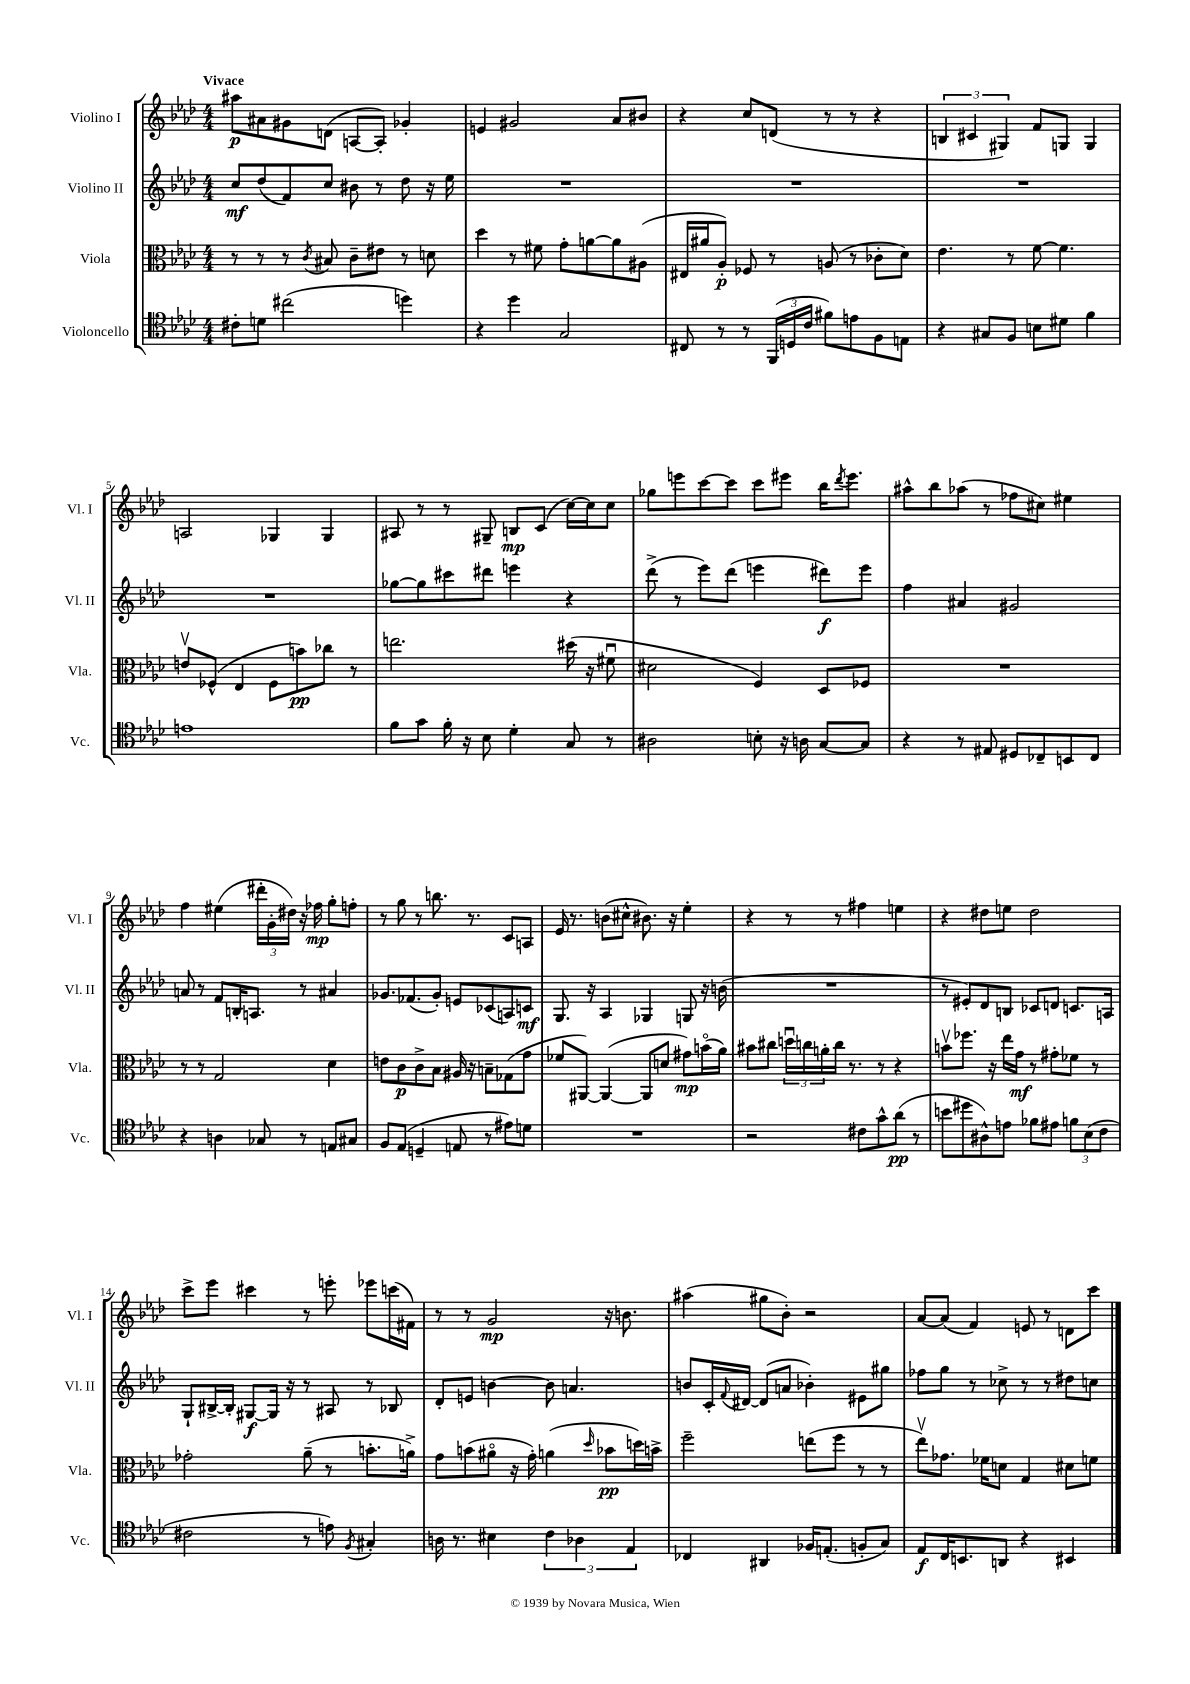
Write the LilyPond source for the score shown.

<<
\new StaffGroup <<
\new Staff = "s0" \with { instrumentName = "Violino I" shortInstrumentName = "Vl. I" } {
    \clef treble \key aes \major \numericTimeSignature \time 4/4 \tempo "Vivace"
    ais''8\p ais'8 gis'8 d'8( a8~ a8-.) ges'4-. |
    e'4 gis'2 aes'8 bis'8 |
    r4 c''8 d'8( r8 r8 r4 |
    \tuplet 3/2 { b4 cis'4 gis4) } f'8 g8 g4 |
    a2 ges4 ges4 |
    ais8 r8 r8 gis8-- b8\mp c'8( c''16~) c''16 c''8 |
    ges''8 e'''8 c'''8~ c'''8 c'''8 eis'''8 bes''16 \acciaccatura { des'''8 } eis'''8. |
    ais''8-^ bes''8 aes''8( r8 fes''8 cis''8) eis''4 |
    f''4 eis''4( \tuplet 3/2 { dis'''16-. g'16-. dis''16) } r16 fes''16\mp g''8-. f''8-. |
    r8 g''8 r8 b''8. r8. c'8 a8 |
    ees'16 r8. b'8( cis''8-^ bis'8.) r16 ees''4-. |
    r4 r8 r8 fis''4 e''4 |
    r4 dis''8 e''8 dis''2 |
    c'''8-> ees'''8 cis'''4 r8 e'''8-. ees'''8 c'''16( fis'16) |
    r8 r8 g'2\mp r16 b'8. |
    ais''4( gis''8 bes'8-.) r2 |
    aes'8~ aes'8( f'4) e'8 r8 d'8 c'''8 \bar "|." |
}
\new Staff = "s1" \with { instrumentName = "Violino II" shortInstrumentName = "Vl. II" } {
    \clef treble \key aes \major \numericTimeSignature \time 4/4
    c''8\mf des''8( f'8) c''8 bis'8 r8 des''8 r16 ees''16 |
    R1 |
    R1 |
    R1 |
    R1 |
    ges''8~ ges''8 cis'''8 dis'''8 e'''4 r4 |
    des'''8->( r8 ees'''8) des'''8( e'''4 dis'''8\f) e'''8 |
    f''4 ais'4 gis'2 |
    a'8 r8 f'8 b16-. a8. r8 ais'4 |
    ges'8. fes'8.( ges'8-.) e'8 ces'8( a8) c'8\mf |
    g8. r16 aes4 ges4 g8 r16 b'16( |
    R1 |
    r8 eis'8-.) des'8 b8 ces'8 d'8 c'8. a16 |
    g8-! bis16~-> bis16-. gis8~\f gis16 r16 r8 ais8 r8 bes8 |
    des'8-. e'8 b'4~ b'8 a'4. |
    b'8 c'16-. \appoggiatura { f'8 } dis'16~ dis'8( a'8 bes'4-.) eis'8 gis''8 |
    fes''8 g''8 r8 ces''8-> r8 r8 dis''8 c''8 \bar "|." |
}
\new Staff = "s2" \with { instrumentName = "Viola" shortInstrumentName = "Vla." } {
    \clef alto \key aes \major \numericTimeSignature \time 4/4
    r8 r8 r8 \acciaccatura { c'8 } bis8 c'8-- eis'8 r8 d'8 |
    des''4 r8 fis'8 g'8-. a'8~ a'8 ais8( |
    eis16 ais'16 aes8-.\p) fes8 r8 a8( r8 ces'8-. des'8) |
    ees'4. r8 f'8~ f'4. |
    e'8\upbow fes8-^( ees4 fes8 b'8\pp) ces''8 r8 |
    e''2. dis''16( r16 fis'8\downbow |
    dis'2 f4) des8 fes8 |
    R1 |
    r8 r8 g2 des'4 |
    e'8 c'8\p c'8-> bes8 ais16 r16 b8-- ges8( g'8 |
    fes'8 ais,8~) ais,4~( ais,8 d'8 gis'8\mp) b'16\flageolet( aes'16) |
    bis'8 cis''8 \tuplet 3/2 { d''16\downbow c''16 a'16-. } c''16 r8. r8 r4 |
    b'8\upbow fes''8. r16 ees''16 g'16\mf r8 gis'8-. fes'8 r8 |
    ges'2-. aes'8--( r8 b'8.-. a'16->) |
    g'8 b'8( ais'8\flageolet r16 g'16-.) a'4( \grace { des''16 } bes'8\pp d''16) b'16-> |
    f''2-- e''8( f''8 r8 r8 |
    ees''8\upbow) ges'8. fes'16 d'8 g4 dis'8 f'8 \bar "|." |
}
\new Staff = "s3" \with { instrumentName = "Violoncello" shortInstrumentName = "Vc." } {
    \clef tenor \key aes \major \numericTimeSignature \time 4/4
    cis'8-. d'8 cis''2( d''4) |
    r4 des''4 g2 |
    cis8 r8 r8 \tuplet 3/2 { f,16( d16 c'16 } fis'8) e'8 f8 e8 |
    r4 gis8 f8 b8 dis'8 f'4 |
    e'1 |
    f'8 g'8 f'16-. r16 bes8 des'4-. g8 r8 |
    ais2 b8-. r16 a16 g8~ g8 |
    r4 r8 eis8 dis8 ces8-- b,8 ces8 |
    r4 a4 ges8 r8 e8 gis8 |
    f8 ees8( d4-- e8 r8 eis'8) d'8 |
    R1 |
    r2 cis'8 g'8-^ aes'8\pp( r8 |
    b'8 dis''8 ais8-^) e'8 fes'8 eis'8 \tuplet 3/2 { f'8 bes8( c'8 } |
    cis'2 r8 e'8) \acciaccatura { f8 } gis4-. |
    a16 r8. bis4 \tuplet 3/2 { c'4 aes4 ees4 } |
    ces4 ais,4 fes16 e8.-.( f8-. g8) |
    ees8\f c16 b,8. a,8 r4 bis,4 \bar "|." |
}
>>
>>
